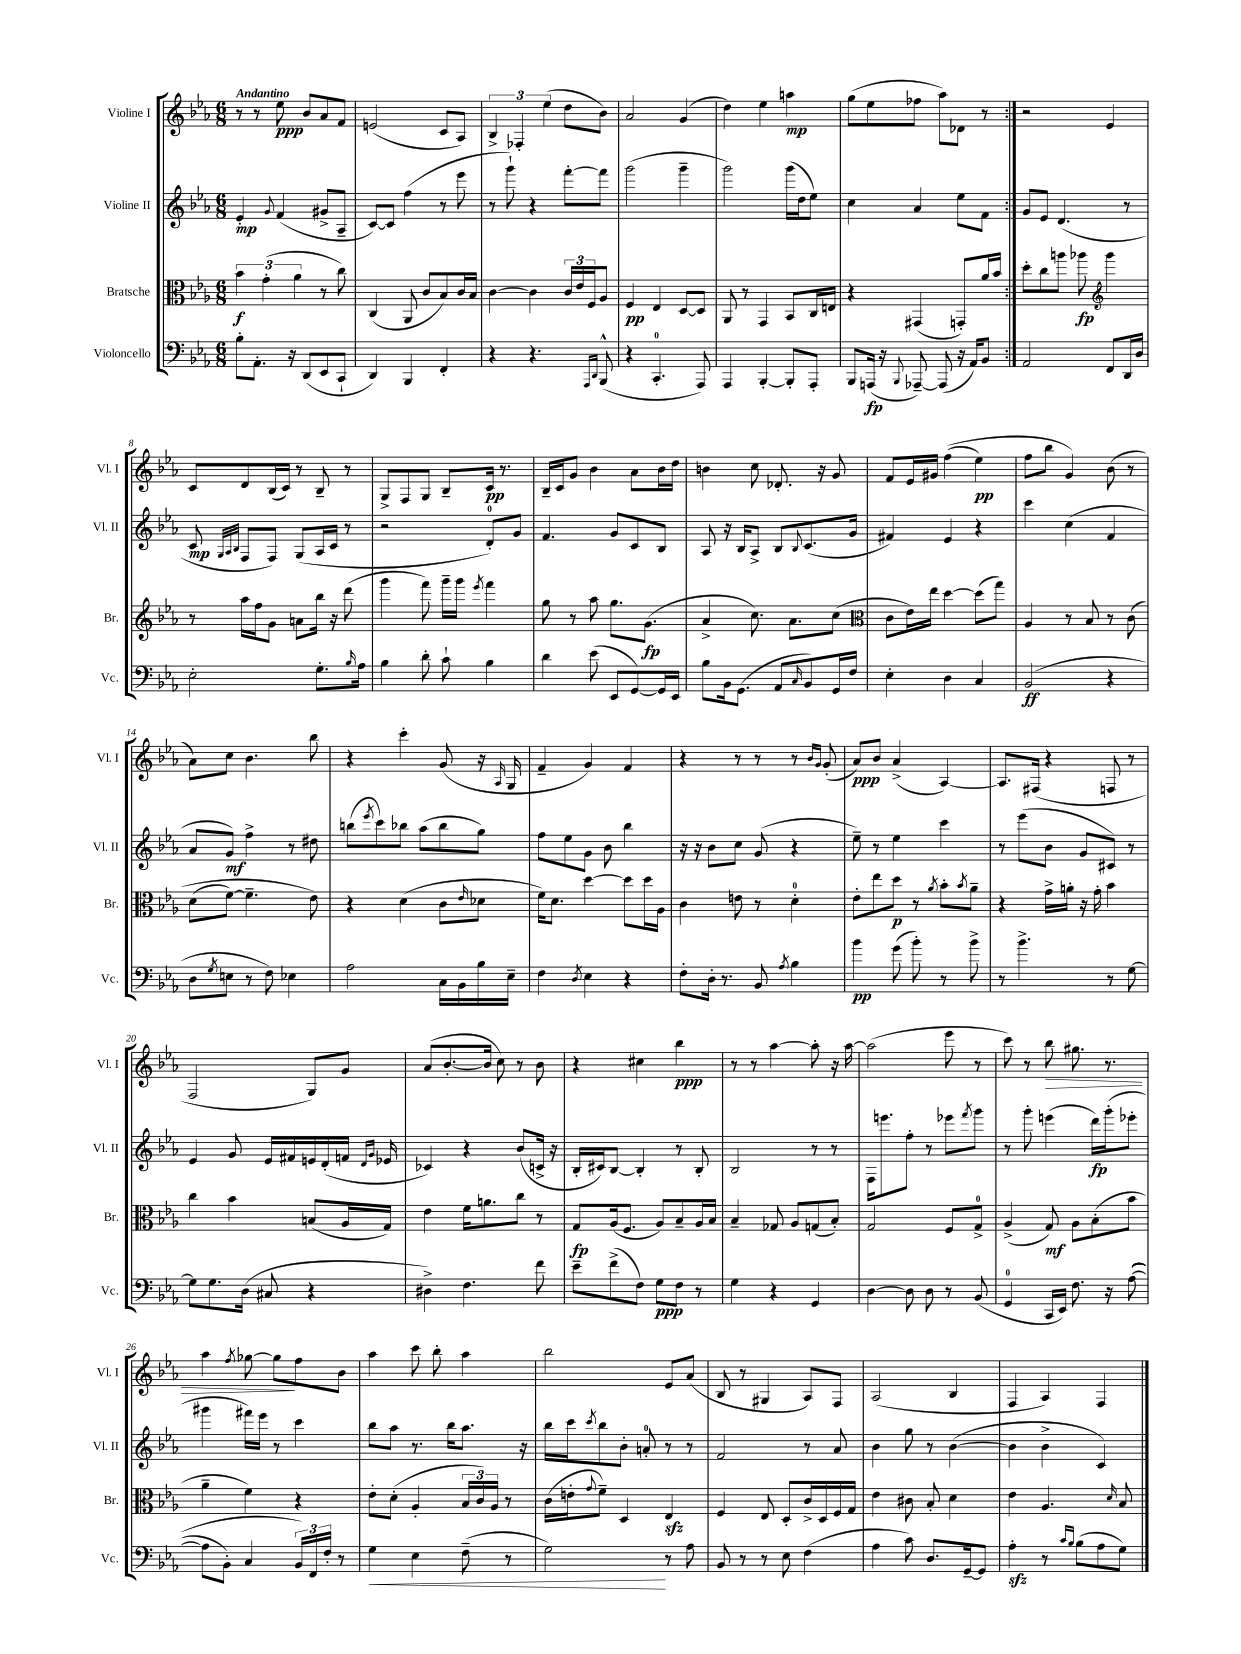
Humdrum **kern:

**kern	**dynam	**kern	**dynam	**kern	**dynam	**kern	**dynam
*part4	*part4	*part3	*part3	*part2	*part2	*part1	*part1
*staff4	*staff4	*staff3	*staff3	*staff2	*staff2	*staff1	*staff1
*I"Violoncello	*	*I"Bratsche	*	*I"Violine II	*	*I"Violine I	*
*I'Vc.	*	*I'Br.	*	*I'Vl. II	*	*I'Vl. I	*
*clefF4	*	*clefC3	*	*clefG2	*	*clefG2	*
*k[b-e-a-]	*	*k[b-e-a-]	*	*k[b-e-a-]	*	*k[b-e-a-]	*
*M6/8	*	*M6/8	*	*M6/8	*	*M6/8	*
=1	=1	=1	=1	=1	=1	=1	=1
!	!	!	!	!	!	!LO:TX:a:B:t=Andantino	!
8B-'\L	.	6b-\	f	4e-'/	mp	8r	.
8.AA-'\J	.	.	.	.	.	8r	.
.	.	(6g'\	.	.	.	.	.
.	.	.	.	8qqg/	.	.	.
.	.	.	.	(4f/	.	8ee-\	ppp
16r	.	.	.	.	.	.	.
.	.	6a-\	.	.	.	.	.
(8DD/L	.	.	.	.	.	8b-/L	.
8EE-/	.	8r	.	8g#X^/L	.	8a-/	.
8CC`/J	.	8cc\)	.	8A-~/J	.	8f/J	.
=2	=2	=2	=2	=2	=2	=2	=2
4DD/)	.	(4C/	.	[8c/L)	.	(2en/	.
.	.	.	.	8c/J]	.	.	.
4BBB-/	.	8AA-/	.	(4ff\	.	.	.
.	.	8c/L	.	.	.	.	.
4FF'/	.	8B-/)	.	8r	.	8c/L	.
.	.	16c/L	.	8eee-\	.	8A-/J)	.
.	.	16B-/JJ	.	.	.	.	.
=3	=3	=3	=3	=3	=3	=3	=3
4r	.	[4c\	.	8r	.	6B-^/	.
.	.	.	.	8ggg`\)	.	.	.
.	.	.	.	.	.	6F-X'/	.
4.r	.	4c\]	.	4r	.	.	.
.	.	.	.	.	.	(6ee-\	.
.	.	24c/LL	.	[8fff'\L	.	8dd\L	.
.	.	24e-/	.	.	.	.	.
.	.	24F/J	.	.	.	.	.
16qqAAA-/LL	.	.	.	.	.	.	.
16qqDD/JJ	.	.	.	.	.	.	.
(8BBB-^^/	.	8A-/J	.	8fff\J]	.	8b-\J)	.
=4	=4	=4	=4	=4	=4	=4	=4
4r	.	4F/	pp	(2ggg\	.	2a-/	.
4.CC'/	.	4E-/	.	.	.	.	.
.	.	[8D/L	.	4ggg~\	.	(4g/	.
8AAA-/)	.	8D/J]	.	.	.	.	.
=5	=5	=5	=5	=5	=5	=5	=5
4AAA-/	.	8AA-/	.	2ggg\)	.	4dd\)	.
.	.	8r	.	.	.	.	.
[4BBB-'/	.	4GG/	.	.	.	4ee-\	.
8BBB-'/L]	.	8BB-/L	.	(16ggg\LL	.	4aan\	mp
.	.	.	.	16dd\J	.	.	.
8AAA-'/J	.	16C/L	.	8ee-\J)	.	.	.
.	.	16En/JJ	.	.	.	.	.
=6	=6	=6	=6	=6	=6	=6	=6
8BBB-/L	.	4r	.	4cc\	.	(8gg\L	.
(16AAAn/Jk	fp	.	.	.	.	8ee-\	.
16r	.	.	.	.	.	.	.
8qqBBB-/	.	.	.	.	.	.	.
[8AAA-X~/)	.	(4GG#X/	.	4a-/	.	8ff-X\J	.
(8AAA-/]	.	.	.	.	.	8aa-\L)	.
16r	.	8GGn'/L)	.	8ee-\L	.	8d-X\J	.
16AA-/KL)	.	.	.	.	.	.	.
8BB-/J	.	16a-/L	.	8f\J	.	8r	.
.	.	16b-/JJ	.	.	.	.	.
=7:|!	=7:|!	=7:|!	=7:|!	=7:|!	=7:|!	=7:|!	=7:|!
2AA-/	.	8dd'\L	.	8g/L	.	2r	.
.	.	8cc\	.	8e-/J	.	.	.
.	.	8aan\J	.	(4.d/	.	.	.
.	.	8aa-X\	fp	.	.	.	.
*	*	*clefG2	*	*	*	*	*
8FF/L	.	4ggg\	.	.	.	4e-/	.
16DD/L	.	.	.	8r	.	.	.
16D/JJ	.	.	.	.	.	.	.
!!LO:LB:g=z
=8	=8	=8	=8	=8	=8	=8	=8
2E-'\	.	8r	.	8c/	mp	8c/L	.
.	.	.	.	32qqG/LLL	.	.	.
.	.	.	.	32qqA-/	.	.	.
.	.	.	.	32qqB-/JJJ	.	.	.
.	.	16aa-\LL	.	8F/L	.	8d/	.
.	.	16ff\J	.	.	.	.	.
.	.	8g\J	.	8F/J)	.	(16B-/L	.
.	.	.	.	.	.	16c/JJ)	.
.	.	8an\L	.	(8G/L	.	8r	.
8.G'\L	.	16bb-\Jk	.	16A-/L	.	8B-~/	.
.	.	16r	.	16c/JJ	.	.	.
.	.	(8ddd\	.	8r	.	8r	.
16qqB-/	.	.	.	.	.	.	.
16A-\Jk	.	.	.	.	.	.	.
=9	=9	=9	=9	=9	=9	=9	=9
4B-\	.	4ggg\	.	2r	.	8G^/L	.
.	.	.	.	.	.	8F/	.
8d'\	.	8fff\)	.	.	.	8G/J	.
8c`\	.	16ggg~\LL	.	.	.	8B-~/L	.
.	.	16ggg\JJ	.	.	.	.	.
.	.	8qeee-/	.	.	.	.	.
4B-\	.	4fff\	.	8d'/L)	.	16c/Jk	pp
.	.	.	.	.	.	8.r	.
.	.	.	.	8g/J	.	.	.
=10	=10	=10	=10	=10	=10	=10	=10
4d\	.	8gg\	.	4.f/	.	16B-~/LL	.
.	.	.	.	.	.	16c/J	.
.	.	8r	.	.	.	8g/J	.
(8e-\	.	8aa-\	.	.	.	4b-\	.
8EE-/L	.	8.gg\L	.	8g/L	.	.	.
[8GG/)	.	.	.	8c/	.	8a-\L	.
.	.	(8.g\J	fp	.	.	.	.
16GG/L]	.	.	.	8B-/J	.	16b-\L	.
16EE-/JJ	.	.	.	.	.	16dd\JJ	.
=11	=11	=11	=11	=11	=11	=11	=11
8B-\L	.	4a-^/	.	8A-/	.	4bn\	.
16BB-\k	.	.	.	16r	.	.	.
(8.GG\J	.	.	.	16B-/KL	.	.	.
.	.	8.cc\)	.	8A-^/J	.	8cc\	.
8AA-/L	.	.	.	8B-/L	.	8.d-X'/	.
.	.	8.a-\L	.	.	.	.	.
16qqC/	.	.	.	8qqB-/	.	.	.
8BB-/)	.	.	.	(8.c/	.	.	.
.	.	.	.	.	.	16r	.
16GG/L	.	(8cc\J	.	.	.	8g/	.
16F/JJ	.	.	.	16g/Jk	.	.	.
=12	=12	=12	=12	=12	=12	=12	=12
*	*	*clefC3	*	*	*	*	*
4E-'\	.	8c\L	.	4f#X/)	.	8f/L	.
.	.	16e-\L)	.	.	.	16e-/L	.
.	.	16ee-\JJ	.	.	.	16g#X/JJ	.
4D\	.	[4dd\	.	4e-/	.	((4ff\	.
4C/	.	(8dd\L]	.	4r	.	4ee-\)	pp
.	.	8gg\J)	.	.	.	.	.
=13	=13	=13	=13	=13	=13	=13	=13
(2BB-/	ff	4A-/	.	4ccc\	.	8ff\L	.
.	.	.	.	.	.	8bb-\J	.
.	.	8r	.	(4cc\	.	4g/)	.
.	.	8B-/	.	.	.	.	.
4r	.	8r	.	4f/	.	(8b-\	.
.	.	(8c\	.	.	.	8r	.
!!LO:LB:g=z
=14	=14	=14	=14	=14	=14	=14	=14
8D\L	.	(8d\L	.	8a-/L	.	8a-\L)	.
8qG/	.	.	.	.	.	.	.
8En\J	.	[8f\J)	.	8g/J)	mf	8cc\J	.
8r	.	4.f~\]	.	4ff^\	.	4.b-\	.
8F\)	.	.	.	.	.	.	.
4E-X\	.	.	.	8r	.	.	.
.	.	8e-\)	.	8dd#X\	.	8bb-\	.
=15	=15	=15	=15	=15	=15	=15	=15
2A-\	.	4r	.	(8bbn\L	.	4r	.
.	.	.	.	8qeee-/	.	.	.
.	.	.	.	8ccc\)	.	.	.
.	.	(4d\	.	8bb-X\J	.	4ccc'\	.
.	.	.	.	(8aa-\L	.	.	.
16C\LL	.	8c\L	.	8bb-\	.	(8g/	.
16BB-\	.	.	.	.	.	.	.
.	.	16qqe-/	.	.	.	.	.
16B-\	.	8d-X\J	.	8gg\J)	.	16r	.
.	.	.	.	.	.	16qqA-/	.
16E-~\JJ	.	.	.	.	.	16G/	.
=16	=16	=16	=16	=16	=16	=16	=16
4F\	.	16f\KL)	.	8ff\L	.	4f~/	.
.	.	8.d\J	.	.	.	.	.
.	.	.	.	8ee-\	.	.	.
8qD/	.	.	.	.	.	.	.
4E-\	.	[4dd\	.	8g\J	.	4g/)	.
.	.	.	.	8b-\	.	.	.
4r	.	8dd\L]	.	4bb-\	.	4f/	.
.	.	16dd\L	.	.	.	.	.
.	.	16A-\JJ	.	.	.	.	.
=17	=17	=17	=17	=17	=17	=17	=17
8F'\L	.	4c\	.	16r	.	4r	.
.	.	.	.	16r	.	.	.
16D'\Jk	.	.	.	8b-\L	.	.	.
8.r	.	.	.	.	.	.	.
.	.	8en\	.	8cc\J	.	8r	.
8BB-/	.	8r	.	(8g/	.	8r	.
8qA-/	.	.	.	.	.	.	.
4B-\	.	4d'\	.	4r	.	8r	.
.	.	.	.	.	.	16qqb-/LL	.
.	.	.	.	.	.	16qqg/JJ	.
.	.	.	.	.	.	(8g'/	.
=18	=18	=18	=18	=18	=18	=18	=18
4b-\	pp	8e-'\L	.	8ee-~\)	.	8a-/L)	ppp
.	.	8ee-\	.	8r	.	8b-/J	.
(8g\	.	8dd\J	p	4ee-\	.	(4a-^/	.
8b-'\)	.	8r	.	.	.	.	.
.	.	8qa-/	.	.	.	.	.
8r	.	8b-'\L	.	4ccc\	.	[4A-/)	.
.	.	8qb-/	.	.	.	.	.
8b-^\	.	8a-~\J	.	.	.	.	.
=19	=19	=19	=19	=19	=19	=19	=19
8r	.	4r	.	8r	.	8.A-/L]	.
4.b-^\	.	.	.	(8eee-\L	.	.	.
.	.	.	.	.	.	(16F#X/Jk	.
.	.	16g^\LL	.	8b-\J	.	4r	.
.	.	16an'\JJ	.	.	.	.	.
.	.	16r	.	8g/L	.	.	.
.	.	16g'\	.	.	.	.	.
8r	.	4b-\	.	8c#X/J)	.	8Fn/	.
[8G\	.	.	.	8r	.	8r	.
!!LO:LB:g=z
=20	=20	=20	=20	=20	=20	=20	=20
8G\L]	.	4cc\	.	4e-/	.	2F/	.
8.G\	.	.	.	.	.	.	.
.	.	4b-\	.	8g/	.	.	.
(16D\Jk	.	.	.	.	.	.	.
8C#X/	.	.	.	16e-/LL	.	.	.
.	.	.	.	16f#X/	.	.	.
4r	.	(8Bn/L	.	16en/	.	8G/L)	.
.	.	.	.	(16d'/	.	.	.
.	.	16A-/L	.	16fn/JJ	.	8g/J	.
.	.	.	.	16qqd/LL	.	.	.
.	.	.	.	16qqg/JJ	.	.	.
.	.	16G/JJ)	.	16e-X/	.	.	.
=21	=21	=21	=21	=21	=21	=21	=21
4D#X^\)	.	4e-\	.	4c-X/)	.	(8a-/L	.
.	.	.	.	.	.	[8.b-'/	.
4.F\	.	16f\KL	.	4r	.	.	.
.	.	8.an\	.	.	.	16b-/Jk]	.
.	.	.	.	.	.	8cc\)	.
.	.	8cc\J	.	(8b-/L	.	8r	.
8f\	.	8r	.	16cn^/Jk	.	8b-\	.
.	.	.	.	16r	.	.	.
=22	=22	=22	=22	=22	=22	=22	=22
8e-~\L	.	8G/L	fp	16B-'/LL	.	4r	.
.	.	.	.	16c#X/J)	.	.	.
(8f^\	.	(16A-/k	.	[8B-/J	.	.	.
.	.	8.F/J	.	.	.	.	.
8F\J)	.	.	.	4B-'/]	.	4cc#X\	.
8G\L	ppp	8A-/L)	.	.	.	.	.
8F\J	.	8B-~/	.	8r	.	4bb-\	ppp
8r	.	16A-/L	.	8B-'/	.	.	.
.	.	16B-/JJ	.	.	.	.	.
=23	=23	=23	=23	=23	=23	=23	=23
4G\	.	4B-~/	.	2B-/	.	8r	.
.	.	.	.	.	.	8r	.
4r	.	8G-X/	.	.	.	[4aa-\	.
.	.	8A-/L	.	.	.	.	.
4GG/	.	(8Gn/	.	8r	.	8aa-'\]	.
.	.	8B-'/J)	.	8r	.	16r	.
.	.	.	.	.	.	[16aa-\	.
=24	=24	=24	=24	=24	=24	=24	=24
[4D\	.	2G/	.	16F\KL	.	(2aa-\]	.
.	.	.	.	8.eeen\	.	.	.
8D\]	.	.	.	8ff'\J	.	.	.
8D\	.	.	.	8r	.	.	.
8r	.	8F/L	.	8eee-X\L	.	8eee-\	.
.	.	.	.	8qfff/	.	.	.
(8BB-/	.	8G^/J	.	8ggg\J	.	8r	.
=25	=25	=25	=25	=25	=25	=25	=25
4GG/	.	(4A-^/	.	8r	.	8ccc\)	.
.	.	.	.	8ggg'\	.	8r	.
!	!	!	!	!	!	!	!LO:HP:b
16CC/LL	.	8G/)	mf	(4eeen\	.	8bb-\	>
16EE-/JJ)	.	.	.	.	.	.	.
8.F\	.	8A-\L	.	.	.	8.gg#X\	.
.	.	(8B-'\	.	16ddd\LL)	fp	.	.
16r	.	.	.	(16ggg'\J	.	8.r	.
(([8A-\	.	8b-\J	.	8eee-X'\J	.	.	.
!!LO:LB:g=z
=26	=26	=26	=26	=26	=26	=26	=26
8A-\L]	.	4a-~\	.	4ggg#X\	.	4aa-\	.
8BB-'\J)	.	.	.	.	.	.	.
.	.	.	.	.	.	8qff/	.
4C/	.	4f\)	.	16fff#X\LL)	.	[8gg-X\	.
.	.	.	.	16eee-\JJ	.	.	.
.	.	.	.	8r	.	8gg-\L]	.
24BB-/LL)	.	4r	.	4ccc\	.	8ff\	]
24FF/	.	.	.	.	.	.	.
24F'/JJ	.	.	.	.	.	.	.
8r	.	.	.	.	.	8b-\J	.
=27	=27	=27	=27	=27	=27	=27	=27
!	!LO:HP:b	!	!	!	!	!	!
4G\	<	8e-'\L	.	8bb-\L	.	4aa-\	.
.	.	(8d'\J	.	8aa-\J	.	.	.
4E-\	.	4A-'/	.	8.r	.	8ccc\	.
.	.	.	.	.	.	8bb-'\	.
.	.	.	.	16bb-\KL	.	.	.
(8F~\	.	24B-/LL	.	8.aa-\J	.	4aa-\	.
.	.	24c/)	.	.	.	.	.
.	.	24A-/JJ	.	.	.	.	.
8r	.	8r	.	.	.	.	.
.	.	.	.	16r	.	.	.
=28	=28	=28	=28	=28	=28	=28	=28
2G\)	.	(16c\LL	.	16bb-\LL	.	2bb-\	.
.	.	16en'\J	.	16ccc\J	.	.	.
.	.	8qqg/	.	8qccc/	.	.	.
.	.	8f~\J)	.	8bb-\	.	.	.
.	.	4D/	.	8b-'\J	.	.	.
.	.	.	.	8an'/	.	.	.
8r	[	4E-zz/	.	8r	.	8e-/L	.
8A-\	.	.	.	8r	.	(8a-/J	.
=29	=29	=29	=29	=29	=29	=29	=29
8BB-/	.	4F/	.	2f/	.	8B-/	.
8r	.	.	.	.	.	8r	.
8r	.	8E-/	.	.	.	4G#X/	.
8E-\	.	8D'/L	.	.	.	.	.
(4F\	.	16c^/L	.	8r	.	8A-/L)	.
.	.	16D/	.	.	.	.	.
.	.	16F/	.	8a-/	.	8F/J	.
.	.	16G/JJ	.	.	.	.	.
=30	=30	=30	=30	=30	=30	=30	=30
4A-\	.	4e-\	.	4b-\	.	(2A-/	.
8c\)	.	8c#X\	.	8gg\	.	.	.
8.D/L	.	8B-'/	.	8r	.	.	.
.	.	4d\	.	([4b-\	.	4B-/	.
[16GG~/k	.	.	.	.	.	.	.
8GG/J]	.	.	.	.	.	.	.
=31	=31	=31	=31	=31	=31	=31	=31
4A-zz'\	.	4e-\	.	4b-\]	.	4F/	.
8r	.	4.A-/	.	4b-^\	.	4A-/)	.
16qqc/LL	.	.	.	.	.	.	.
16qqB-/JJ	.	.	.	.	.	.	.
(8B-\L	.	.	.	.	.	.	.
8A-\	.	.	.	4c/)	.	4F/	.
.	.	16qqd/	.	.	.	.	.
8G\J)	.	8B-/	.	.	.	.	.
==	==	==	==	==	==	==	==
*-	*-	*-	*-	*-	*-	*-	*-
